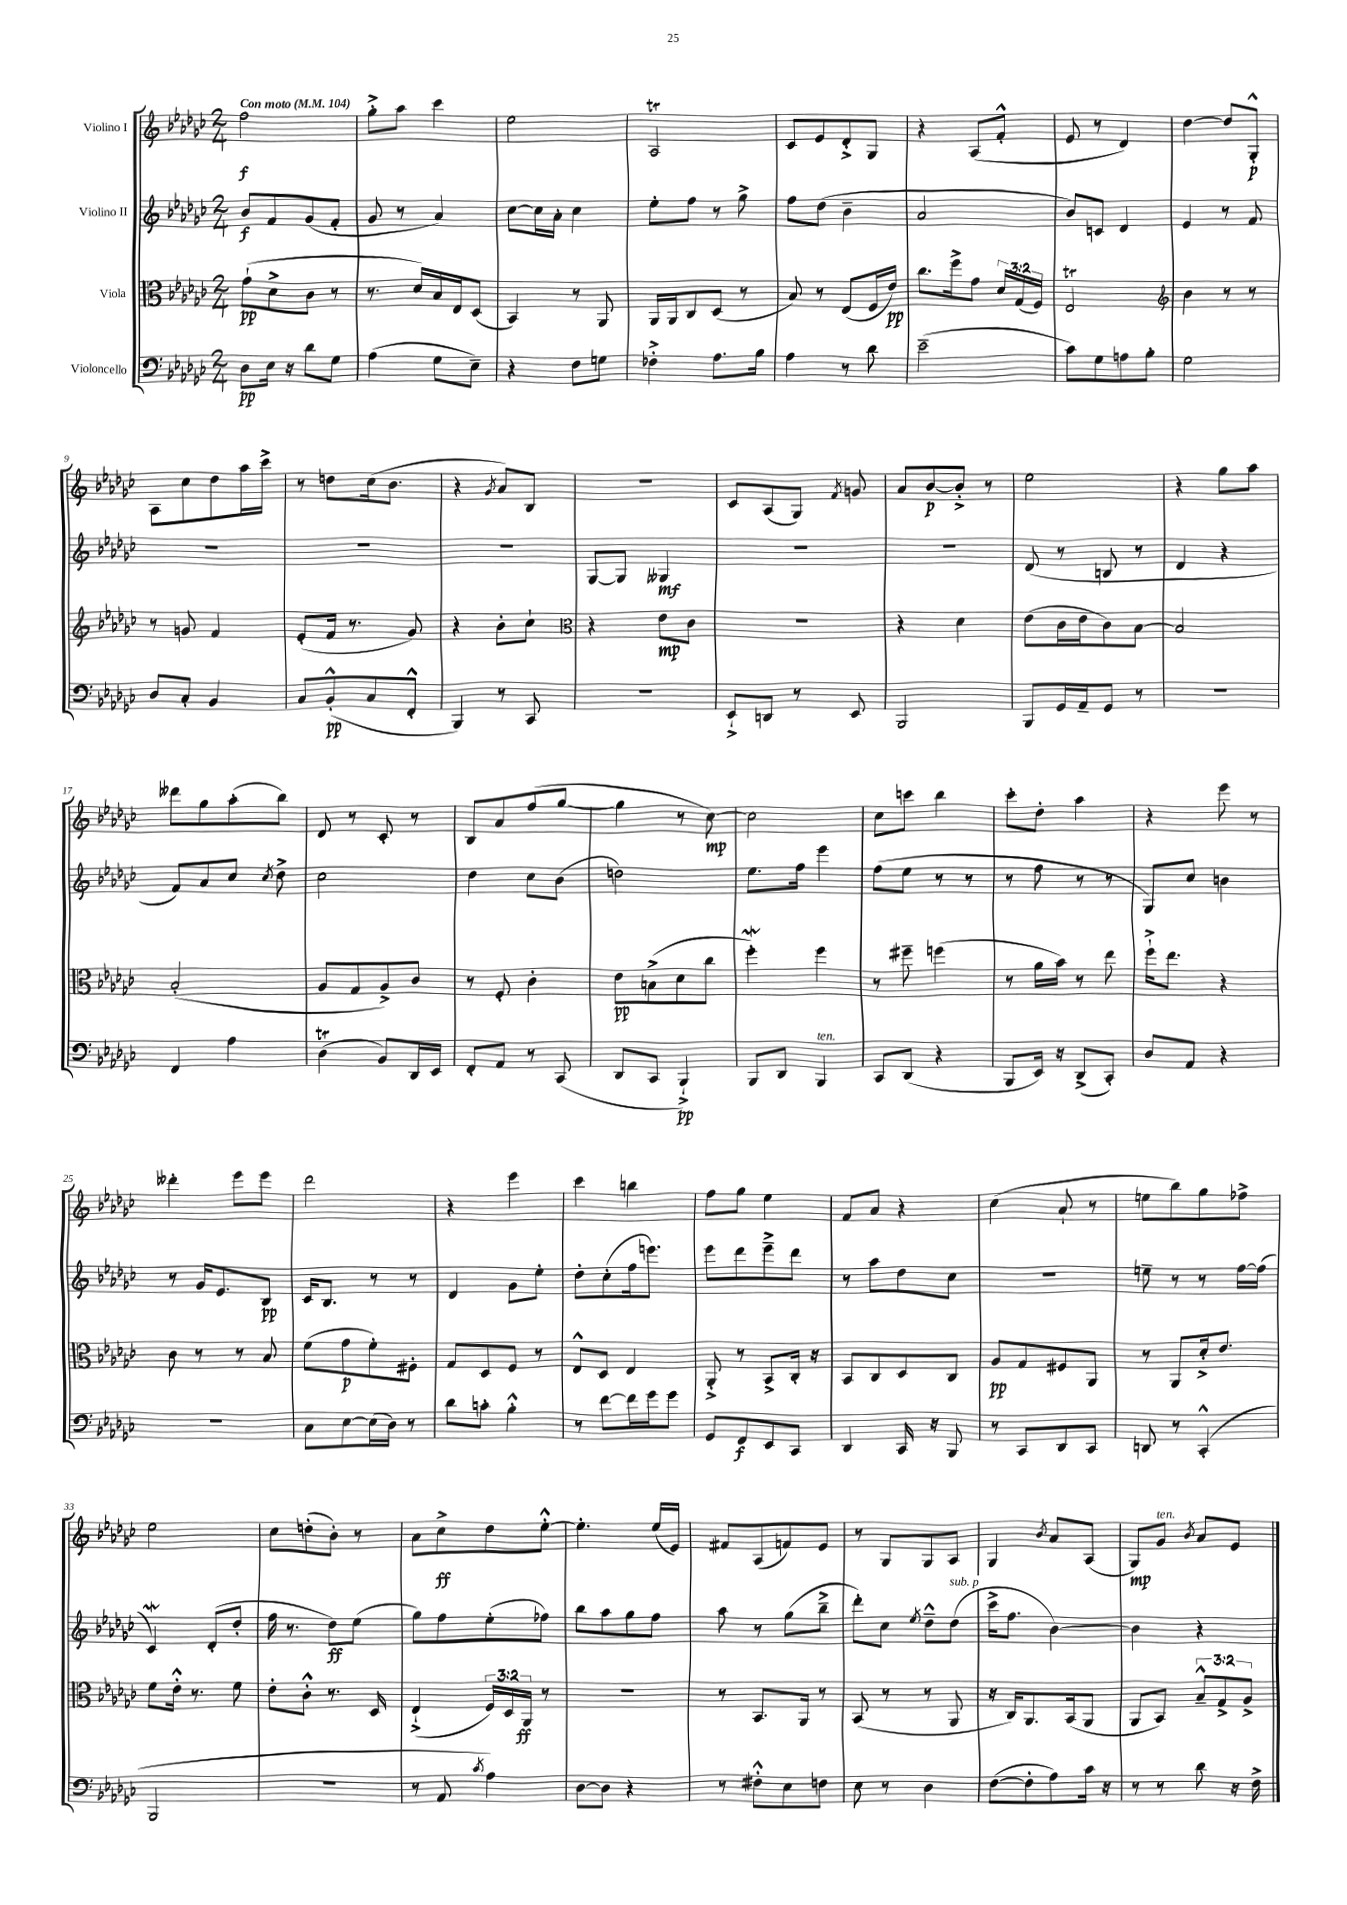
<<
\new StaffGroup <<
\new Staff = "s0" \with { instrumentName = "Violino I" } {
    \clef treble \key ges \major \numericTimeSignature \time 2/4 \tempo "Con moto" 4 = 104
    \autoBeamOff f''2\f |
    ges''8[-.-> aes''8] ces'''4 |
    ees''2 |
    aes2\trill |
    ces'8[ ees'8 des'8-.-> ges8] |
    r4 aes8[( f'8]-.-^ |
    ees'8 r8 des'4) |
    des''4~ des''8[ ges8]-.-^\p |
    aes8[ ces''8 des''8 aes''16 ces'''16]-> |
    r8 d''8[ ces''16( bes'8.] |
    r4 \acciaccatura { ges'8 } aes'8[) bes8] |
    r2 |
    ces'8[ aes8( ges8]) \acciaccatura { f'8 } g'8 |
    aes'8[ bes'8~\p bes'8]-.-> r8 |
    ees''2 |
    r4 ges''8[ aes''8] |
    deses'''8[ ges''8 aes''8-.( bes''8]) |
    des'8 r8 ces'8-. r8 |
    bes8[ aes'8 f''8( ges''8]~ |
    ges''4 r8 ces''8~\mp) |
    ces''2 |
    ces''8[ c'''8] bes''4 |
    ces'''8[-. des''8]-. aes''4 |
    r4 ees'''8 r8 |
    deses'''4-. ees'''8[ ees'''8] |
    des'''2 |
    r4 ees'''4 |
    ces'''4 b''4 |
    f''8[ ges''8] ees''4 |
    f'8[ aes'8] r4 |
    ces''4( aes'8-! r8 |
    e''8[ bes''8) ges''8 fes''8]-> |
    ees''2 |
    ces''8[ d''8-.( bes'8]-.) r8 |
    aes'8[ ces''8->\ff des''8 ees''8]~-.-^ |
    ees''4.-. ees''16[( ees'16]) |
    fis'8[ aes8( f'8) ees'8] |
    r8 ges8[ ges8 aes8] |
    ges4 \acciaccatura { bes'8 } aes'8[ aes8]( |
    ges8[\mp) ges'8]^\markup { \italic "ten." } \acciaccatura { bes'8 } aes'8[ ees'8] \bar "|." |
}
\new Staff = "s1" \with { instrumentName = "Violino II" } {
    \clef treble \key ges \major \numericTimeSignature \time 2/4
    \autoBeamOff bes'8[\f f'8 ges'8( f'8]-. |
    ges'8 r8 aes'4) |
    ces''8[~ ces''16 aes'16]-. ces''4 |
    ees''8[-. f''8] r8 ges''8-> |
    f''8[ des''8]( bes'4-- |
    aes'2 |
    bes'8[) c'8] des'4 |
    ees'4 r8 f'8 |
    R2 |
    R2 |
    R2 |
    ges8[~ ges8] geses4\mf |
    R2 |
    R2 |
    des'8( r8 b8 r8 |
    des'4 r4 |
    f'8[) aes'8 ces''8] \acciaccatura { ces''8 } des''8-> |
    ces''2 |
    des''4 ces''8[ bes'8]( |
    d''2) |
    ees''8.[ f''16] ees'''4 |
    f''8[( ees''8] r8 r8 |
    r8 f''8 r8 r8 |
    ges8[) ces''8] b'4 |
    r8 ges'16[ ees'8. bes8]\pp |
    ces'16[ bes8.] r8 r8 |
    des'4 ges'8[ ees''8]-. |
    des''8[-. ces''8-.( f''16 e'''8.]) |
    ees'''8[ des'''8 ees'''8---> des'''8] |
    r8 aes''8[ des''8 ces''8] |
    r2 |
    e''8-- r8 r8 f''16[~ f''16]( |
    ces'4\mordent) des'8[-.( des''8]-. |
    f''16 r8. des''8[\ff) ees''8]( |
    ges''8[) f''8 ees''8-.( fes''8]) |
    bes''8[ aes''8 ges''8 f''8] |
    aes''8 r8 ges''8[( bes''8]---> |
    des'''8[-.) ces''8] \acciaccatura { ees''8 } des''8[---^ des''8]^\markup { \italic "sub. p" }( |
    ces'''16[-> f''8.] bes'4~) |
    bes'4 r4 \bar "|." |
}
\new Staff = "s2" \with { instrumentName = "Viola" } {
    \clef alto \key ges \major \numericTimeSignature \time 2/4 \override Staff.TupletNumber.text = #tuplet-number::calc-fraction-text
    \autoBeamOff ges'8[-!\pp( des'8-> ces'8] r8 |
    r8. des'16[) bes16 ees16 des8]( |
    bes,4) r8 aes,8 |
    aes,16[ aes,16 ces8 des8]( r8 |
    bes8) r8 ees8[( f16 ees'16]\pp) |
    ces''8.[ f''16-> ges'8] \tuplet 3/2 { des'16[ ges16( f16]) } |
    ees2\trill |
    \clef treble bes'4 r8 r8 |
    r8 g'8 f'4 |
    ees'8[-.( f'16] r8. ges'8) |
    r4 bes'8[-. ces''8]-! |
    \clef alto r4 ees'8[\mp ces'8] |
    r2 |
    r4 des'4 |
    ees'8[( ces'16 ees'16 ces'8) bes8]~ |
    bes2 |
    bes2-.( |
    aes8[ ges8 aes8->) ces'8] |
    r8 f8-. ces'4-. |
    ees'8[\pp b8->( des'8 ces''8] |
    f''4-.\mordent) f''4 |
    r8 fis''8-- f''4( |
    r8 aes'16[ bes'16]) r8 ees''8 |
    f''16[-!-> ees''8.] r4 |
    ces'8 r8 r8 bes8 |
    f'8[( ges'8\p f'8-.) fis8]-. |
    ges8[ des8 f8] r8 |
    ees8[-^ des8] ees4 |
    aes,8-.-> r8 bes,8[-> ces16]-. r16 |
    bes,8[ ces8 des8 ces8] |
    aes8[\pp ges8 fis8 aes,8] |
    r8 aes,8[ des'16-.-> ees'8.] |
    f'8[ ees'16]-.-^ r8. f'8 |
    ees'8[-. ces'8]-.-^ r8. des16 |
    ees4-!->( \tuplet 3/2 { f16[) des16 aes,16]\ff } r8 |
    r2 |
    r8 bes,8.[ aes,16] r8 |
    bes,8( r8 r8 aes,8 |
    r16 ces16[) aes,8. bes,16( aes,8] |
    aes,8[ bes,8]) \tuplet 3/2 { bes8[---^ ges8-> aes8]-> } \bar "|." |
}
\new Staff = "s3" \with { instrumentName = "Violoncello" } {
    \clef bass \key ges \major \numericTimeSignature \time 2/4
    \autoBeamOff des8[\pp ees16] r16 des'8[ ges8] |
    aes4( ges8[ ees8]--) |
    r4 f8[ g8] |
    fes4-.-> aes8.[ bes16] |
    aes4 r8 des'8 |
    ees'2--( |
    ces'8[) ges8 a8 bes8]-. |
    ges2 |
    des8[ ces8]-. bes,4 |
    ces8[ bes,8-.-^\pp( ces8 f,8]-.-^ |
    bes,,4) r8 ces,8 |
    R2 |
    ees,8[-!-> d,8] r8 ees,8 |
    bes,,2 |
    bes,,8[ ges,16 aes,16-- ges,8] r8 |
    R2 |
    f,4 aes4 |
    des4\trill( bes,8[) des,16 ees,16] |
    f,8[-. aes,8] r8 ces,8( |
    des,8[ ces,8] bes,,4-!->\pp) |
    bes,,8[ des,8] bes,,4^\markup { \italic "ten." } |
    ces,8[ des,8]( r4 |
    bes,,8[ ees,16]) r16 des,8[->( ces,8]-.) |
    des8[ aes,8] r4 |
    R2 |
    ces8[ ees8~ ees16( des16]) r8 |
    des'8[ c'8]-. bes4-.-^ |
    r8 f'8[~ f'16 ges'16 ges'8] |
    ges,8[ f,8\f ees,8 ces,8] |
    des,4 ces,16 r16 bes,,8 |
    r8 ces,8[ des,8 ces,8] |
    d,8 r8 ces,4-.-^( |
    bes,,2 |
    R2 |
    r8 aes,8 \acciaccatura { ces'8 } aes4) |
    des8[~ des8] r4 |
    r8 fis8[-.-^ ees8 f8] |
    ees8 r8 des4 |
    f8[~( f8-. aes8) ces'16] r16 |
    r8 r8 des'8 r16 f16-> \bar "|." |
}
>>
>>
